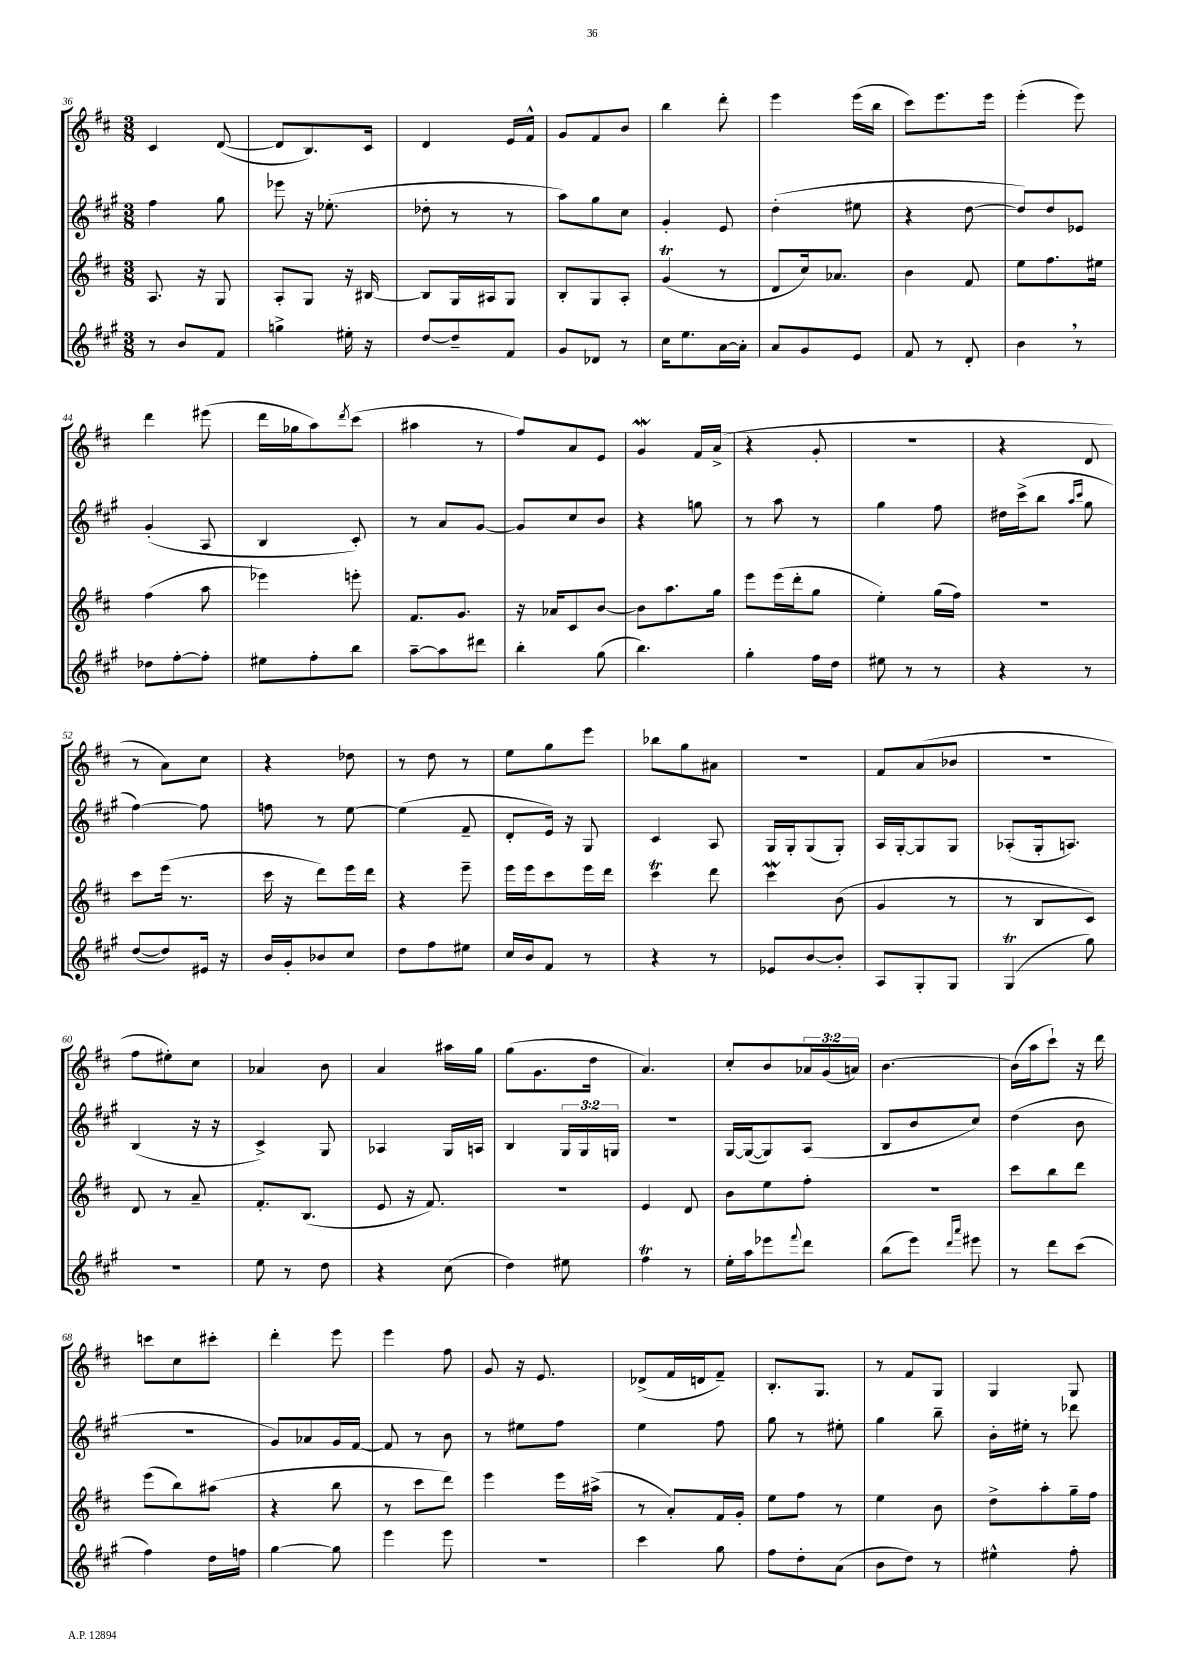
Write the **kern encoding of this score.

**kern	**kern	**kern	**kern
*part4	*part3	*part2	*part1
*staff4	*staff3	*staff2	*staff1
*clefG2	*clefG2	*clefG2	*clefG2
*k[f#c#g#]	*k[f#c#]	*k[f#c#g#]	*k[f#c#]
*M3/8	*M3/8	*M3/8	*M3/8
=36	=36	=36	=36
8r	8.A/	4ff#\	4c#/
8b/L	.	.	.
.	16r	.	.
8f#/J	8G/	8gg#\	([8d/
=37	=37	=37	=37
4ggn^\	8A'/L	8eee-X\	8d/L]
.	8G/J	16r	8.B/)
.	.	(8.ee-X'\	.
16ee#X'\	16r	.	.
16r	[16B#X/	.	16c#/Jk
=38	=38	=38	=38
[8dd/L	8B#/L]	8dd-X'\	4d/
8dd~/]	16G/L	8r	.
.	16A#X/J	.	.
8f#/J	8G/J	8r	16e/LL
.	.	.	16f#^^/JJ
=39	=39	=39	=39
8g#/L	8B'/L	8aa\L)	8g/L
8d-X/J	8G/	8gg#\	8f#/
8r	8A'/J	8cc#\J	8b/J
=40	=40	=40	=40
16cc#\KL	(4gT/	4g#'/	4bb\
8.ee\	.	.	.
[16a\L	8r	8e/	8ddd'\
16a'\JJ]	.	.	.
=41	=41	=41	=41
8a/L	8d/L	(4dd'\	4eee\
8g#/	16cc#/k)	.	.
.	8.a-X/J	.	.
8e/J	.	8ee#X\	(16eee\LL
.	.	.	16bb\JJ
=42	=42	=42	=42
8f#/	4b\	4r	8ccc#\L)
8r	.	.	8.eee\
8d'/	8f#/	[8dd\	.
.	.	.	16eee\Jk
=43	=43	=43	=43
4b,\	8ee\L	8dd/L])	(4eee'\
.	8.ff#\	8dd/	.
8r	.	8e-X/J	8eee\)
.	16ee#X\Jk	.	.
!!LO:LB:g=z
=44	=44	=44	=44
8dd-X\L	(4ff#\	(4g#'/	4ddd\
[8ff#'\	.	.	.
8ff#'\J]	8aa\	8A/	(8eee#X\
=45	=45	=45	=45
8ee#X\L	4eee-X\)	4B/	16ddd\LL
.	.	.	16gg-X\J
8ff#'\	.	.	8aa\)
.	.	.	8qddd/
8bb\J	8eeen'\	8c#'/)	(8ccc#\J
=46	=46	=46	=46
[8aa~\L	8.f#/L	8r	4aa#X\
8aa\]	.	8a/L	.
.	8.g/J	.	.
8ddd#X\J	.	[8g#/J	8r
=47	=47	=47	=47
4bb'\	16r	8g#/L]	8ff#/L)
.	16a-X/KL	.	.
.	8c#/	8cc#/	8a/
(8gg#\	[8b/J	8b/J	8e/J
=48	=48	=48	=48
4.bb\)	8b\L]	4r	4gw/
.	8.aa\	.	.
.	.	8ggn\	16f#/LL
.	16gg\Jk	.	(16a^/JJ
=49	=49	=49	=49
4gg#'\	8eee\L	8r	4r
.	(16eee\L	8aa\	.
.	16ddd'\J	.	.
16ff#\LL	8gg\J	8r	8g'/
16dd\JJ	.	.	.
=50	=50	=50	=50
8ee#X\	4ee'\)	4gg#\	4.r
8r	.	.	.
8r	(16gg\LL	8ff#\	.
.	16ff#\JJ)	.	.
=51	=51	=51	=51
4r	4.r	16dd#X\LL	4r
.	.	(16ccc#^\J	.
.	.	8bb\J	.
.	.	16qqaa/LL	.
.	.	16qqccc#/JJ	.
8r	.	8gg#\	8d/
!!LO:LB:g=z
=52	=52	=52	=52
([8dd/L	8ccc#\L	[4ff#\)	8r
8dd/])	(16eee\Jk	.	8a\L)
.	8.r	.	.
16e#X/Jk	.	8ff#\]	8cc#\J
16r	.	.	.
=53	=53	=53	=53
16b/LL	16ccc#\	8ffn\	4r
16g#'/J	16r	.	.
8b-X/	8ddd\L)	8r	.
8cc#/J	16eee\L	[8ee\	8dd-X\
.	16ddd\JJ	.	.
=54	=54	=54	=54
8dd\L	4r	(4ee\]	8r
8ff#\	.	.	8dd\
8ee#X\J	8eee~\	8f#~/	8r
=55	=55	=55	=55
16cc#/LL	16eee\LL	8d'/L	8ee\L
16b/J	16eee\J	.	.
8f#/J	8ccc#\	16e/Jk)	8gg\
.	.	16r	.
8r	16eee\L	8G#/	8eee\J
.	16ddd\JJ	.	.
=56	=56	=56	=56
4r	4ccc#t\	4c#/	8bb-X\L
.	.	.	8gg\
8r	8ddd\	8A/	8a#X\J
=57	=57	=57	=57
8e-X/L	4ccc#W\	16G#/LL	4.r
.	.	16G#'/J	.
[8b/	.	(8G#/	.
8b'/J]	(8b\	8G#'/J)	.
=58	=58	=58	=58
8A/L	4g/	16A/LL	8f#/L
.	.	[16G#'/J	.
8G#'/	.	8G#/]	(8a/
8G#/J	8r	8G#/J	8b-X/J
=59	=59	=59	=59
(4G#t/	8r	(8A-X'/L	4.r
.	8B/L	16G#'/k	.
.	.	8.An/J)	.
8gg#\)	8c#/J)	.	.
!!LO:LB:g=z
=60	=60	=60	=60
4.r	8d/	(4B/	8ff#\L
.	8r	.	8ee#X'\)
.	8a~/	16r	8cc#\J
.	.	16r	.
=61	=61	=61	=61
8ee\	8.f#'/L	4c#^/)	4a-X/
8r	.	.	.
.	(8.B/J	.	.
8dd\	.	8G#/	8b\
=62	=62	=62	=62
4r	8e/	4A-X/	4a/
.	16r	.	.
.	8.f#/)	.	.
(8cc#\	.	16G#/LL	16aa#X\LL
.	.	16An/JJ	16gg\JJ
=63	=63	=63	=63
4dd\)	4.r	4B/	(8gg\L
.	.	.	8.g\
8ee#X\	.	24G#/LL	.
.	.	24G#/	.
.	.	.	16dd\Jk
.	.	24Gn/JJ	.
=64	=64	=64	=64
4ff#T\	4e/	4.r	4.a/)
8r	8d/	.	.
=65	=65	=65	=65
16ee'\LL	8b\L	[16G#/LL	8cc#'/L
16aa\J	.	(16G#/J_	.
8eee-X\	8ee\	8G#/])	8b/
8qqfff#/	.	.	.
8ddd\J	8ff#'\J	(8A/J	24a-X/L
.	.	.	(24g/
.	.	.	24an/JJ)
=66	=66	=66	=66
(8bb\L	4.r	8B/L	[4.b\
8eee\J)	.	8b/	.
16qqddd/LL	.	.	.
16qqaaa/JJ	.	.	.
8eee#X\	.	8cc#/J)	.
=67	=67	=67	=67
8r	8ccc#\L	(4dd\	(16b\LL]
.	.	.	16aa\J
8ddd\L	8bb\	.	8ccc#`\J)
(8ccc#\J	8ddd\J	8b\	16r
.	.	.	16ddd\
!!LO:LB:g=z
=68	=68	=68	=68
4ff#\)	(8eee\L	4.r	8cccn\L
.	8bb\)	.	8cc#\
16dd\LL	(8aa#X\J	.	8ccc#X'\J
16ffn\JJ	.	.	.
=69	=69	=69	=69
[4gg#\	4r	8g#/L)	4ddd'\
.	.	8a-X/	.
8gg#\]	8bb\	16g#/L	8eee\
.	.	[16f#/JJ	.
=70	=70	=70	=70
4eee\	8r	8f#/]	4eee\
.	8ccc#\L	8r	.
8eee\	8ddd\J)	8b\	8ff#\
=71	=71	=71	=71
4.r	4eee\	8r	8g/
.	.	8ee#X\L	16r
.	.	.	8.e/
.	16eee\LL	8ff#\J	.
.	(16aa#X^\JJ	.	.
=72	=72	=72	=72
4ccc#\	8r	4ee\	(8d-X^/L
.	8a'/L)	.	16f#/L
.	.	.	16dn/J
8gg#\	16f#/L	8ff#\	8f#~/J)
.	16g'/JJ	.	.
=73	=73	=73	=73
8ff#\L	8ee\L	8gg#\	8.B'/L
8dd'\	8ff#\J	8r	.
.	.	.	8.G/J
(8a\J	8r	8ee#X'\	.
=74	=74	=74	=74
8b\L	4ee\	4gg#\	8r
8dd\J)	.	.	8f#/L
8r	8b\	8bb~\	8G/J
=75	=75	=75	=75
4ee#X^^\	8dd^\L	16b'\LL	4G/
.	.	16ee#X'\JJ	.
.	8aa'\	8r	.
8ff#'\	16gg~\L	8ddd-X\	8G/
.	16ff#\JJ	.	.
==	==	==	==
*-	*-	*-	*-
